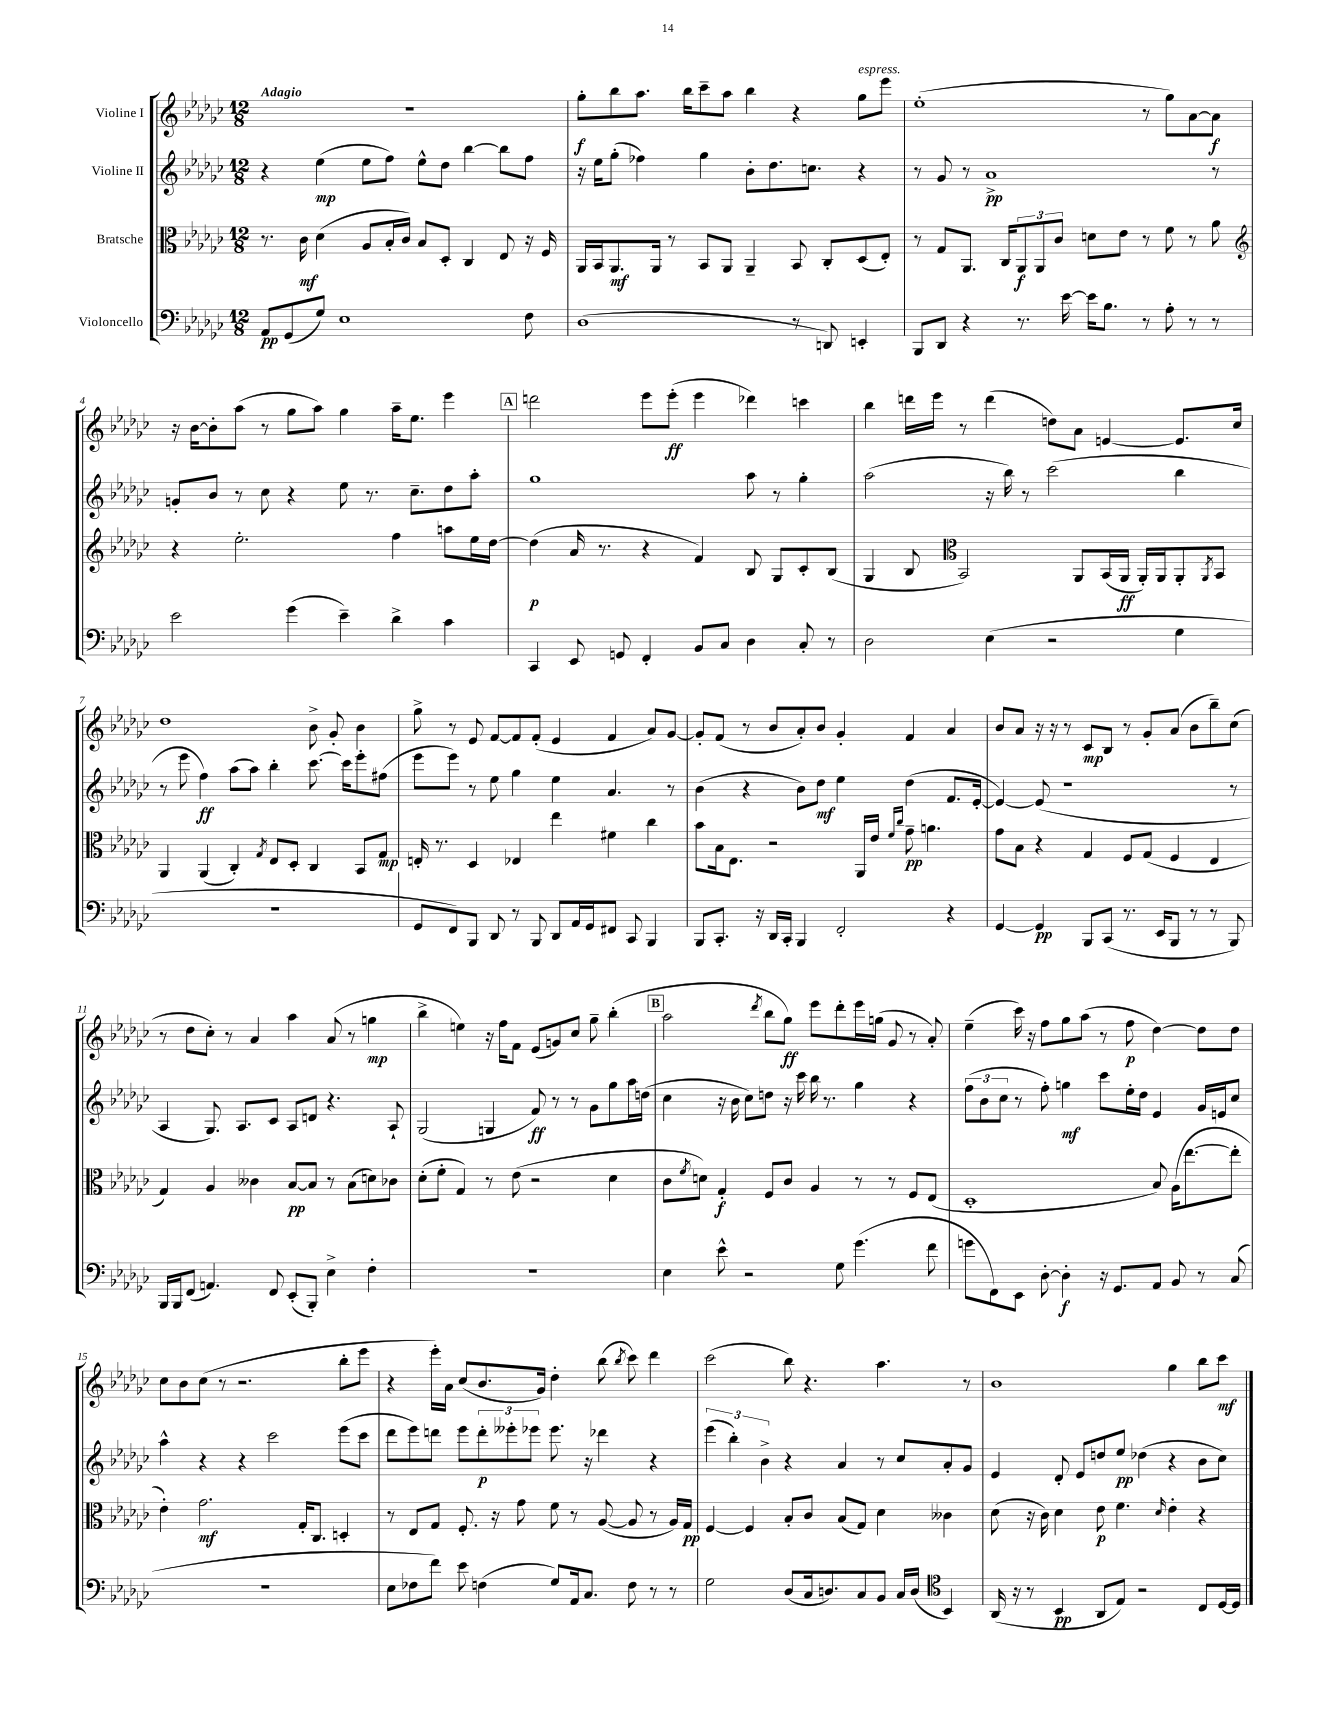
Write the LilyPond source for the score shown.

<<
\new StaffGroup <<
\new Staff = "s0" \with { instrumentName = "Violine I" } {
    \clef treble \key ges \major \numericTimeSignature \time 12/8 \tempo "Adagio"
    R1. |
    ges''8-.\f bes''8 aes''8. bes''16 ces'''8-- aes''8 bes''4 r4 ges''8^\markup { \italic "espress." } ees'''8 |
    ees''1-.( r8 ges''8) aes'8~ aes'8\f |
    r16 bes'16~ bes'8-. aes''8( r8 ges''8 aes''8) ges''4 aes''16-- ees''8. ees'''4 |
    \mark \markup { \box "A" } d'''2 ees'''8 ees'''8-.\ff( ees'''4 des'''4) c'''4 |
    bes''4 d'''16 ees'''16 r8 d'''4( d''8) aes'8 e'4~ e'8. ces''16 |
    des''1 bes'8-> ges'8-. bes'4 |
    ges''8-> r8 ees'8 f'8~ f'8 f'8-.( ees'4 f'4 aes'8) ges'8~ |
    ges'8-. f'8( r8 bes'8 aes'8-.) bes'8 ges'4-. f'4 aes'4 |
    bes'8 aes'8 r16 r16 r8 ces'8\mp bes8 r8 ges'8-. aes'8( bes'8 bes''8--) ces''8( |
    r8 des''8 ces''8-.) r8 aes'4 aes''4 aes'8( r8 g''4\mp |
    bes''4-> e''4) r16 f''16 f'8 ees'8( g'8) ces''8 ges''8-- bes''4-.( |
    \mark \markup { \box "B" } aes''2 \acciaccatura { des'''8 } bes''8 ges''8\ff) ees'''8 des'''8-. ees'''16 g''16( ges'8 r8 aes'8-.) |
    ees''4--( ces'''16) r16 f''8 ges''8 aes''8( r8 f''8\p des''4~) des''8 des''8 |
    ces''8 bes'8 ces''8( r8 r2. bes''8-. ees'''8 |
    r4 ees'''16-.) aes'16 ces''8( bes'8. ges'16) des''4-. bes''8( \acciaccatura { bes''8 } ces'''8) des'''4 |
    ces'''2( bes''8) r4. aes''4. r8 |
    bes'1 ges''4 bes''8 ces'''8\mf \bar "|." |
}
\new Staff = "s1" \with { instrumentName = "Violine II" } {
    \clef treble \key ges \major \numericTimeSignature \time 12/8
    r4 ees''4\mp( ees''8 f''8) ees''8-^ des''8 bes''4~ bes''8 f''8 |
    r16 ees''16 ges''8-.( fes''4) ges''4 bes'8-. des''8. c''8. r4 |
    r8 ges'8 r8 aes'1->\pp r8 |
    g'8-. bes'8 r8 ces''8 r4 ees''8 r8. ces''8.-- des''8 aes''8-. |
    \mark \markup { \box "A" } ges''1 aes''8 r8 ges''4-. |
    aes''2( r16 bes''16) r8 ces'''2( bes''4 |
    r8 ees'''8 f''4\ff) aes''8( aes''8) bes''4-. ces'''8.~ ces'''16 ees'''8-. fis''8( |
    ees'''8 ees'''8) r8 ees''8 ges''4 ees''4 aes'4. r8 |
    bes'4( r4 bes'8) des''8\mf ees''4 des''4( f'8. ees'16~-. |
    ees'4~) ees'8( r1 r8 |
    aes4 ges8.) aes8. ces'8 aes8 d'8 r4. aes8-! |
    ges2( g4 f'8\ff) r8 r8 ges'8 ges''8 aes''16 d''16( |
    \mark \markup { \box "B" } ces''4 r16 bes'16 ces''8) d''8 r16 ces'''16 bes''16 r8. ges''4 r4 |
    \tuplet 3/2 { f''8( bes'8 ces''8 } r8 f''8-.) g''4\mf ces'''8 ees''16-. des''16 ees'4 ges'16 e'16 ces''8 |
    aes''4-^ r4 r4 ces'''2 ees'''8( ces'''8 |
    des'''8 ees'''8) d'''8 ees'''8 \tuplet 3/2 { d'''8-.\p eeses'''8-. ees'''8 } ees'''8. r16 des'''4 r4 |
    \tuplet 3/2 { ees'''4( bes''4-.) bes'4-> } r4 aes'4 r8 ces''8 aes'8-. ges'8 |
    ees'4 des'8-. ees'8 d''8 ees''8\pp des''4( r4 bes'8 ces''8) \bar "|." |
}
\new Staff = "s2" \with { instrumentName = "Bratsche" } {
    \clef alto \key ges \major \numericTimeSignature \time 12/8
    r8. ces'16\mf des'4( aes8 bes16-. ces'16) bes8 des8-. ces4 ees8 r16 f16 |
    aes,16 bes,16 aes,8.\mf aes,16 r8 bes,8 aes,8 aes,4-- bes,8 ces8-. des8( ees8-.) |
    r8 ges8 aes,8. ces16 \tuplet 3/2 { aes,8\f aes,8 ces'8 } d'8 ees'8 r8 f'8 r8 aes'8 |
    \clef treble r4 ees''2.-. f''4 a''8 ees''16 des''16~ |
    \mark \markup { \box "A" } des''4\p( aes'16 r8. r4 f'4) bes8 ges8 ces'8-. bes8( |
    ges4 bes8 \clef alto bes,2) aes,8 bes,16( aes,16\ff aes,16-.) aes,16 aes,8-. \acciaccatura { aes,8 } bes,8 |
    aes,4 aes,4( ces4-.) \acciaccatura { ges8 } ees8 des8-. ces4 bes,8 ges8\mp |
    e16-. r8. des4 ees4 ees''4 fis'4 ces''4 |
    bes'8 bes16 ees8. r2 aes,16 ees'16 \grace { f'16 ces''16 } ges'8--\pp a'4. |
    ges'8 bes8 r4 ges4 f8 ges8( f4 ees4 |
    ges4) aes4 ceses'4 bes8~\pp bes8 r8 bes8( d'8) ces'8 |
    des'8-.( f'8-. ges4) r8 ees'8( r2 des'4 |
    \mark \markup { \box "B" } ces'8 \acciaccatura { f'8 } d'8) ges4-.\f f8 ces'8 aes4 r8 r8 f8 ees8( |
    des1-. bes8) aes16( ees''8.~ ees''8-. |
    ees'4-.) ges'2.\mf ges16-. ces8. d4-. |
    r8 ees8 ges8 f8.-. r16 ges'8 f'8 r8 aes8~( aes8 r8 aes16) ges16\pp |
    f4~ f4 bes8-. ces'8 bes8( ges8) des'4 ceses'4 |
    des'8( r16 ces'16) des'4 ees'8\p f'4. \grace { des'16 } ees'4-. r4 \bar "|." |
}
\new Staff = "s3" \with { instrumentName = "Violoncello" } {
    \clef bass \key ges \major \numericTimeSignature \time 12/8
    aes,8\pp ges,8( ges8) ees1 f8 |
    des1( r8 d,8) e,4-. |
    bes,,8 des,8 r4 r8. ees'16~ ees'16 bes8. r8 aes8-. r8 r8 |
    ees'2 ges'4( ees'4--) des'4-> ces'4 |
    \mark \markup { \box "A" } ces,4 ees,8 g,8 f,4-. bes,8 ces8 des4 ces8-. r8 |
    des2 ees4( r2 ges4 |
    R1. |
    ges,8 f,8) bes,,8 des,8 r8 bes,,8 des,8 aes,16 ges,16 fis,8 ces,8 bes,,4 |
    bes,,8 ces,8.-. r16 des,16 ces,16-. bes,,4 f,2-. r4 |
    ges,4~ ges,4\pp bes,,8 ces,8( r8. ees,16 bes,,8 r8 r8 bes,,8) |
    bes,,16 bes,,16 f,8( a,4.) f,8 ees,8-.( bes,,8-.) ees4-> f4-. |
    R1. |
    \mark \markup { \box "B" } ees4 ees'8-^ r2 ges8 ges'4.( f'8 |
    g'8 f,8) ees,8 des8~-. des4-.\f r16 ges,8. aes,8 bes,8 r8 ces8( |
    R1. |
    ees8 fes8 f'8) ees'8 f4( ges8) aes,16 ces8. f8 r8 r8 |
    ges2 des8( ces16 d8.) ces8 bes,8 ces16 d16( \clef tenor bes,4) |
    aes,16( r16 r8 bes,4\pp aes,8 ees8) r2 ces8 des16~ des16 \bar "|." |
}
>>
>>
